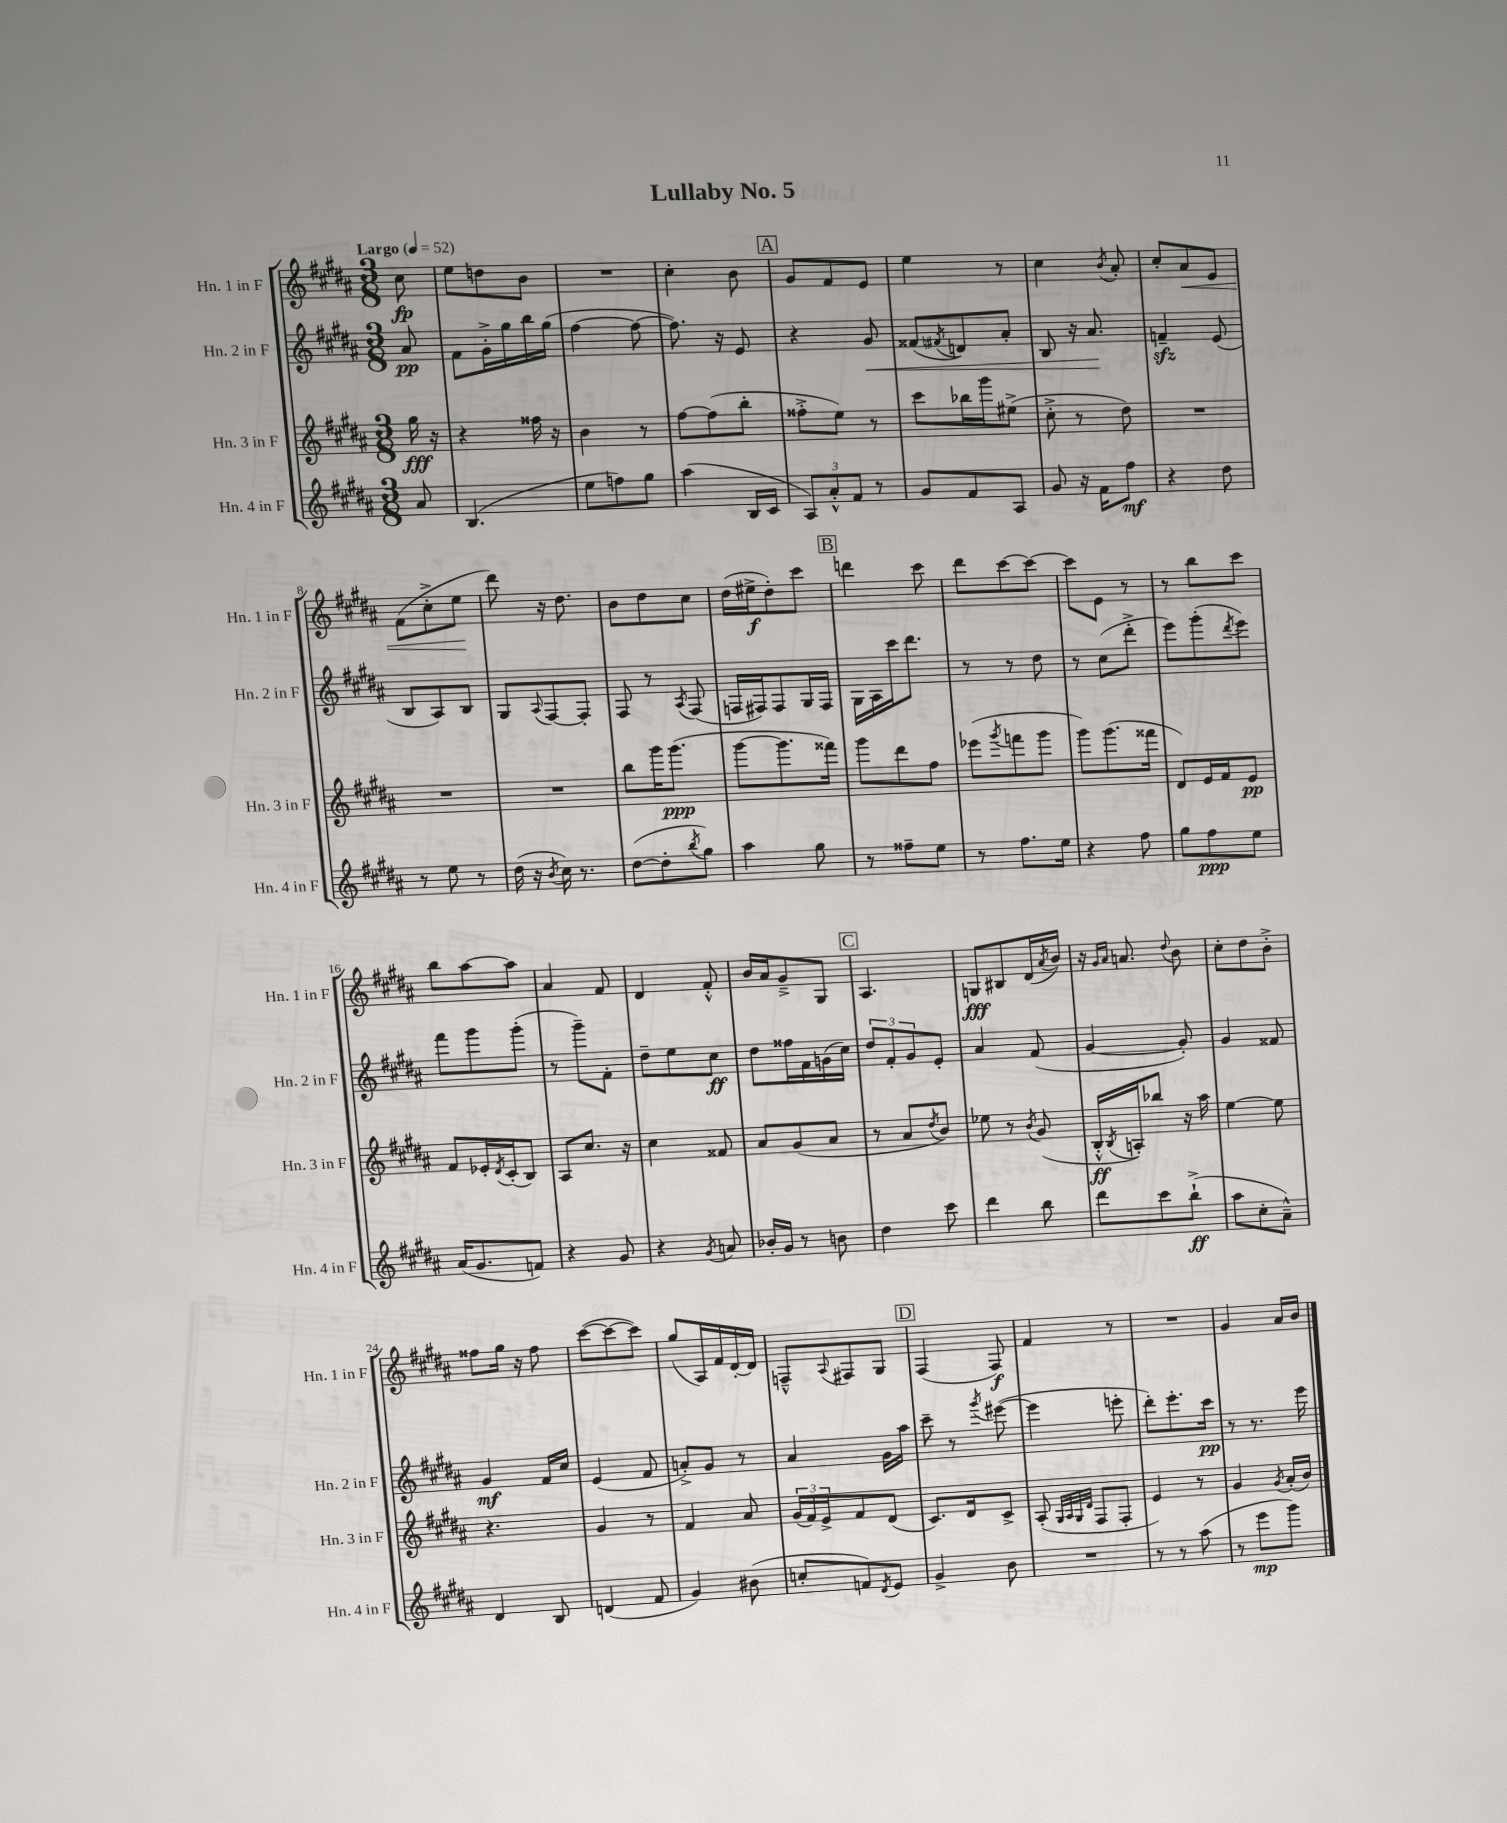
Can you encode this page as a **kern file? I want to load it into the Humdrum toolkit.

**kern	**dynam	**kern	**dynam	**kern	**dynam	**kern	**dynam
*part4	*part4	*part3	*part3	*part2	*part2	*part1	*part1
*staff4	*staff4	*staff3	*staff3	*staff2	*staff2	*staff1	*staff1
*I"Hn. 4 in F	*	*I"Hn. 3 in F	*	*I"Hn. 2 in F	*	*I"Hn. 1 in F	*
*I'Hn. 4 in F	*	*I'Hn. 3 in F	*	*I'Hn. 2 in F	*	*I'Hn. 1 in F	*
*clefG2	*	*clefG2	*	*clefG2	*	*clefG2	*
*k[f#c#g#d#a#]	*	*k[f#c#g#d#a#]	*	*k[f#c#g#d#a#]	*	*k[f#c#g#d#a#]	*
*M3/8	*	*M3/8	*	*M3/8	*	*M3/8	*
*MM52	*	*MM52	*	*MM52	*	*MM52	*
=	=	=	=	=	=	=	=
!	!	!	!	!	!	!LO:TX:a:B:t=Largo	!
8a#/	.	16gg#\	fff	8a#/	pp	8cc#\	fp
.	.	16r	.	.	.	.	.
=1	=1	=1	=1	=1	=1	=1	=1
(4.B/	.	4r	.	8f#\L	.	8ee\L	.
.	.	.	.	16g#'^\L	.	8ddn\	.
.	.	.	.	16gg#\	.	.	.
.	.	16ff##X\	.	16bb\	.	8b\J	.
.	.	16r	.	(16gg#\JJ	.	.	.
=2	=2	=2	=2	=2	=2	=2	=2
8ee\L	.	4b\	.	[4ff#\	.	4.r	.
8ffn\)	.	.	.	.	.	.	.
8gg#\J	.	8r	.	8ff#\_	.	.	.
=3	=3	=3	=3	=3	=3	=3	=3
(4aa#\	.	[8ff#\L	.	8.ff#\])	.	4cc#'\	.
.	.	(8ff#\]	.	.	.	.	.
.	.	.	.	16r	.	.	.
16B/LL	.	8bb'\J	.	8e/	.	8b\	.
16c#/JJ	.	.	.	.	.	.	.
!!LO:REH:place=s1:t=A
=4	=4	=4	=4	=4	=4	=4	=4
12A#/L)	.	8ff##X'^\L	.	4r	.	8g#/L	.
12a#'^^/	.	.	.	.	.	.	.
.	.	8ee\J)	.	.	.	8f#/	.
12f#/J	.	.	.	.	.	.	.
!	!	!	!	!	!LO:HP:b	!	!
8r	.	8r	.	8g#/	<	8e/J	.
=5	=5	=5	=5	=5	=5	=5	=5
8g#/L	.	8ccc#\L	.	(8f##X/L	.	4ee\	.
.	.	.	.	8qf#X/	.	.	.
8f#/	.	16bb-X\L	.	8dn/)	.	.	.
.	.	16ggg#\J	.	.	.	.	.
8A#/J	.	(8ee#X^\J	.	8a#'/J	.	8r	.
=6	=6	=6	=6	=6	=6	=6	=6
8g#/	.	8cc#'^\	.	8B/	.	4cc#\	.
16r	.	8r	.	16r	.	.	.
16f#\KL	.	.	.	8.a#/	.	.	.
.	.	.	.	.	.	8qb/	.
8ff#\J	mf	8dd#\)	.	.	.	8a#'/	.
.	.	.	.	.	[	.	.
=7	=7	=7	=7	=7	=7	=7	=7
4r	.	4.r	.	4fnzz~/	.	8cc#'/L	.
!	!	!	!	!	!	!	!LO:HP:b
.	.	.	.	.	.	8a#/	<
8dd#\	.	.	.	(8e/	.	8e/J	.
!!LO:LB:g=z
=8	=8	=8	=8	=8	=8	=8	=8
8r	.	4.r	.	8B/L	.	(8f#\L	.
8ee\	.	.	.	8A#/)	.	8cc#'^\	.
8r	.	.	.	8B/J	.	8ee\J	.
.	.	.	.	.	.	.	[
=9	=9	=9	=9	=9	=9	=9	=9
(16dd#\	.	4.r	.	8G#/L	.	8ddd#\)	.
16r	.	.	.	.	.	.	.
8qb/	.	.	.	8qqA#/	.	.	.
16cc#\)	.	.	.	[8F#/	.	16r	.
8.r	.	.	.	.	.	8.dd#\	.
.	.	.	.	8F#'/J]	.	.	.
=10	=10	=10	=10	=10	=10	=10	=10
([8dd#\L	.	8bb\L	.	8F#/	.	8b\L	.
8dd#'\]	.	16ggg#\K	.	8r	.	8dd#\	.
.	.	(8.ggg#\J	ppp	.	.	.	.
8qbb/	.	.	.	8qA#/	.	.	.
8gg#\J)	.	.	.	(8F#/	.	8cc#\J	.
=11	=11	=11	=11	=11	=11	=11	=11
4aa#\	.	[8ggg#\L	.	16Fn/LL	.	(16dd#\LL	.
.	.	.	.	16F#X/J)	.	16ee#X^\J	f
.	.	8.ggg#\]	.	8F#/	.	8dd#'\)	.
8gg#\	.	.	.	16G#/L	.	8ccc#\J	.
.	.	16fff##X\Jk)	.	16F#/JJ	.	.	.
!!LO:REH:place=s1:t=B
=12	=12	=12	=12	=12	=12	=12	=12
8r	.	8ggg#\L	.	16G#\LL	.	4dddn\	.
.	.	.	.	16A#\	.	.	.
8ff##X~\L	.	8ddd#\	.	16ccc#\J	.	.	.
.	.	.	.	8.ddd#\J	.	.	.
8ee\J	.	8ff#\J	.	.	.	8ccc#\	.
=13	=13	=13	=13	=13	=13	=13	=13
8r	.	(8eee-X\L	.	8r	.	8ddd#\L	.
.	.	8qggg#/	.	.	.	.	.
8.ff#\L	.	8fffn\	.	8r	.	[8ccc#\	.
.	.	8ggg#\J	.	8dd#\	.	8ccc#\J_	.
16ee\Jk	.	.	.	.	.	.	.
=14	=14	=14	=14	=14	=14	=14	=14
4r	.	8ggg#\L)	.	8r	.	8ccc#\L]	.
.	.	(8.ggg#\	.	(8cc#\L	.	8e\J	.
8ff#\	.	.	.	8ddd#'^\J	.	8r	.
.	.	16fff##X\Jk	.	.	.	.	.
=15	=15	=15	=15	=15	=15	=15	=15
8gg#\L	.	8d#/L)	.	8eee\L)	.	8r	.
8ff#\	ppp	16e/L	.	(8ggg#'\	.	8bb\L	.
.	.	16f#/J	.	.	.	.	.
.	.	.	.	8qddd#/	.	.	.
8ee\J	.	8e/J	pp	8eee\J)	.	8ccc#\J	.
!!LO:LB:g=z
=16	=16	=16	=16	=16	=16	=16	=16
(16a#/KL	.	8f#/L	.	8fff#\L	.	8bb\L	.
8.g#/	.	.	.	.	.	.	.
.	.	16e-X'/L	.	8ggg#\	.	[8aa#\	.
.	.	8qd#/	.	.	.	.	.
.	.	(16c#'/J	.	.	.	.	.
8fn/J)	.	8B/J)	.	(8ggg#'\J	.	8aa#\J]	.
=17	=17	=17	=17	=17	=17	=17	=17
4r	.	8A#/L	.	8r	.	4a#/	.
.	.	8.cc#/J	.	8ggg#~\L)	.	.	.
8g#/	.	.	.	8f#'\J	.	8f#/	.
.	.	16r	.	.	.	.	.
=18	=18	=18	=18	=18	=18	=18	=18
4r	.	4cc#\	.	8dd#~\L	.	4d#/	.
.	.	.	.	8ee\	.	.	.
8qg#/	.	.	.	.	.	.	.
8an/	.	8f##X/	.	8cc#\J	ff	8f#'^^/	.
=19	=19	=19	=19	=19	=19	=19	=19
16b-X'/LL	.	8a#/L	.	8dd#\L	.	16b/LL	.
16g#/JJ	.	.	.	.	.	16a#/J	.
8r	.	(8g#/	.	16ff##X\L	.	8g#~^/	.
.	.	.	.	16f#\	.	.	.
8bn\	.	8a#/J	.	(16gn\	.	8G#/J	.
.	.	.	.	16cc#\JJ)	.	.	.
!!LO:REH:place=s1:t=C
=20	=20	=20	=20	=20	=20	=20	=20
4dd#\	.	8r	.	12dd#/L	.	4.A#/	.
.	.	.	.	12f#'/	.	.	.
.	.	8a#/L	.	.	.	.	.
.	.	.	.	12g#/	.	.	.
.	.	8qdd#/	.	.	.	.	.
8ccc#\	.	8b/J)	.	8e'/J	.	.	.
=21	=21	=21	=21	=21	=21	=21	=21
4ddd#\	.	8ee-X\	.	4a#/	.	8Gn/L	fff
.	.	8r	.	.	.	8B#X/	.
.	.	8qb/	.	.	.	.	.
8bb\	.	(8g#/	.	(8f#/	.	(16d#/L	.
.	.	.	.	.	.	8qa#/	.
.	.	.	.	.	.	16b/JJ)	.
=22	=22	=22	=22	=22	=22	=22	=22
8ddd#\L	.	16B'^^/LL	ff	[4g#/	.	16r	.
.	.	.	.	.	.	16qqg#/LL	.
.	.	8qB/	.	.	.	16qqa#/JJ	.
.	.	16An'/J)	.	.	.	8.an/	.
8ccc#\	.	8bb-X/J	.	.	.	.	.
.	.	.	.	.	.	8qqdd#/	.
(8bb`^\J	ff	16r	.	8g#'/])	.	8b\	.
.	.	16aa#\	.	.	.	.	.
=23	=23	=23	=23	=23	=23	=23	=23
8aa#\L	.	[4ee\	.	4g#/	.	8cc#'\L	.
8cc#'\	.	.	.	.	.	8dd#\	.
8a#~^^\J)	.	8ee\]	.	8f##X/	.	8b'^\J	.
!!LO:LB:g=z
=24	=24	=24	=24	=24	=24	=24	=24
4d#/	.	4.r	.	4g#/	mf	8ff##X\L	.
.	.	.	.	.	.	16gg#\Jk	.
.	.	.	.	.	.	16r	.
8B/	.	.	.	16f#/LL	.	8ff##\	.
.	.	.	.	16cc#/JJ	.	.	.
=25	=25	=25	=25	=25	=25	=25	=25
(4dn/	.	4g#/	.	(4e/	.	([8ccc#\L	.
.	.	.	.	.	.	8ccc#\_	.
8f#/	.	8r	.	8f#/	.	8ccc#\J])	.
=26	=26	=26	=26	=26	=26	=26	=26
4g#/)	.	4f#/	.	8an'^/L)	.	(8gg#/L	.
.	.	.	.	8g#/J	.	16A#/L)	.
.	.	.	.	.	.	16f#/	.
(8b#X\	.	8a#/	.	8r	.	[16d#'/	.
.	.	.	.	.	.	16d#/JJ]	.
=27	=27	=27	=27	=27	=27	=27	=27
8ccn'/L	.	(24g#/LL	.	4a#/	.	8Fn~^^/L	.
.	.	24f#/)	.	.	.	.	.
.	.	24e^/J	.	.	.	.	.
.	.	.	.	.	.	8qqA#/	.
8fn/)	.	8f#/	.	.	.	8F#X/	.
8qd#/	.	.	.	.	.	.	.
8e/J	.	(8d#/J	.	16g#\LL	.	8G#/J	.
.	.	.	.	16aa#\JJ	.	.	.
!!LO:REH:place=s1:t=D
=28	=28	=28	=28	=28	=28	=28	=28
4g#^/	.	8.c#/L)	.	8ccc#~\	.	(4F#/	.
.	.	.	.	8r	.	.	.
.	.	16d#/k	.	.	.	.	.
.	.	.	.	8qggg#/	.	.	.
8b\	.	8c#^/J	.	([8eee#X\	.	8F#/)	f
=29	=29	=29	=29	=29	=29	=29	=29
4.r	.	(8A#'/	.	4eee#\]	.	4f#/	.
.	.	32qqG#/LLL	.	.	.	.	.
.	.	32qqA#/	.	.	.	.	.
.	.	32qqG#/	.	.	.	.	.
.	.	32qqd#/JJJ	.	.	.	.	.
.	.	8F#/L	.	.	.	.	.
.	.	8F#'/J	.	8eeen'\	.	8r	.
=30	=30	=30	=30	=30	=30	=30	=30
8r	.	4e/)	.	8ddd#'\L)	.	4.r	.
8r	.	.	.	8.eee'\	.	.	.
(8aa#\	.	8r	.	.	.	.	.
.	.	.	.	16ccc#\Jk	pp	.	.
=31	=31	=31	=31	=31	=31	=31	=31
8r	.	4g#/	.	8r	.	4g#/	.
8eee\L	mp	.	.	8.r	.	.	.
.	.	8qg#/	.	.	.	.	.
8ggg#\J)	.	(16a#'/LL	.	.	.	16a#/LL	.
.	.	16b/JJ)	.	16eee\	.	16b/JJ	.
==	==	==	==	==	==	==	==
*-	*-	*-	*-	*-	*-	*-	*-
